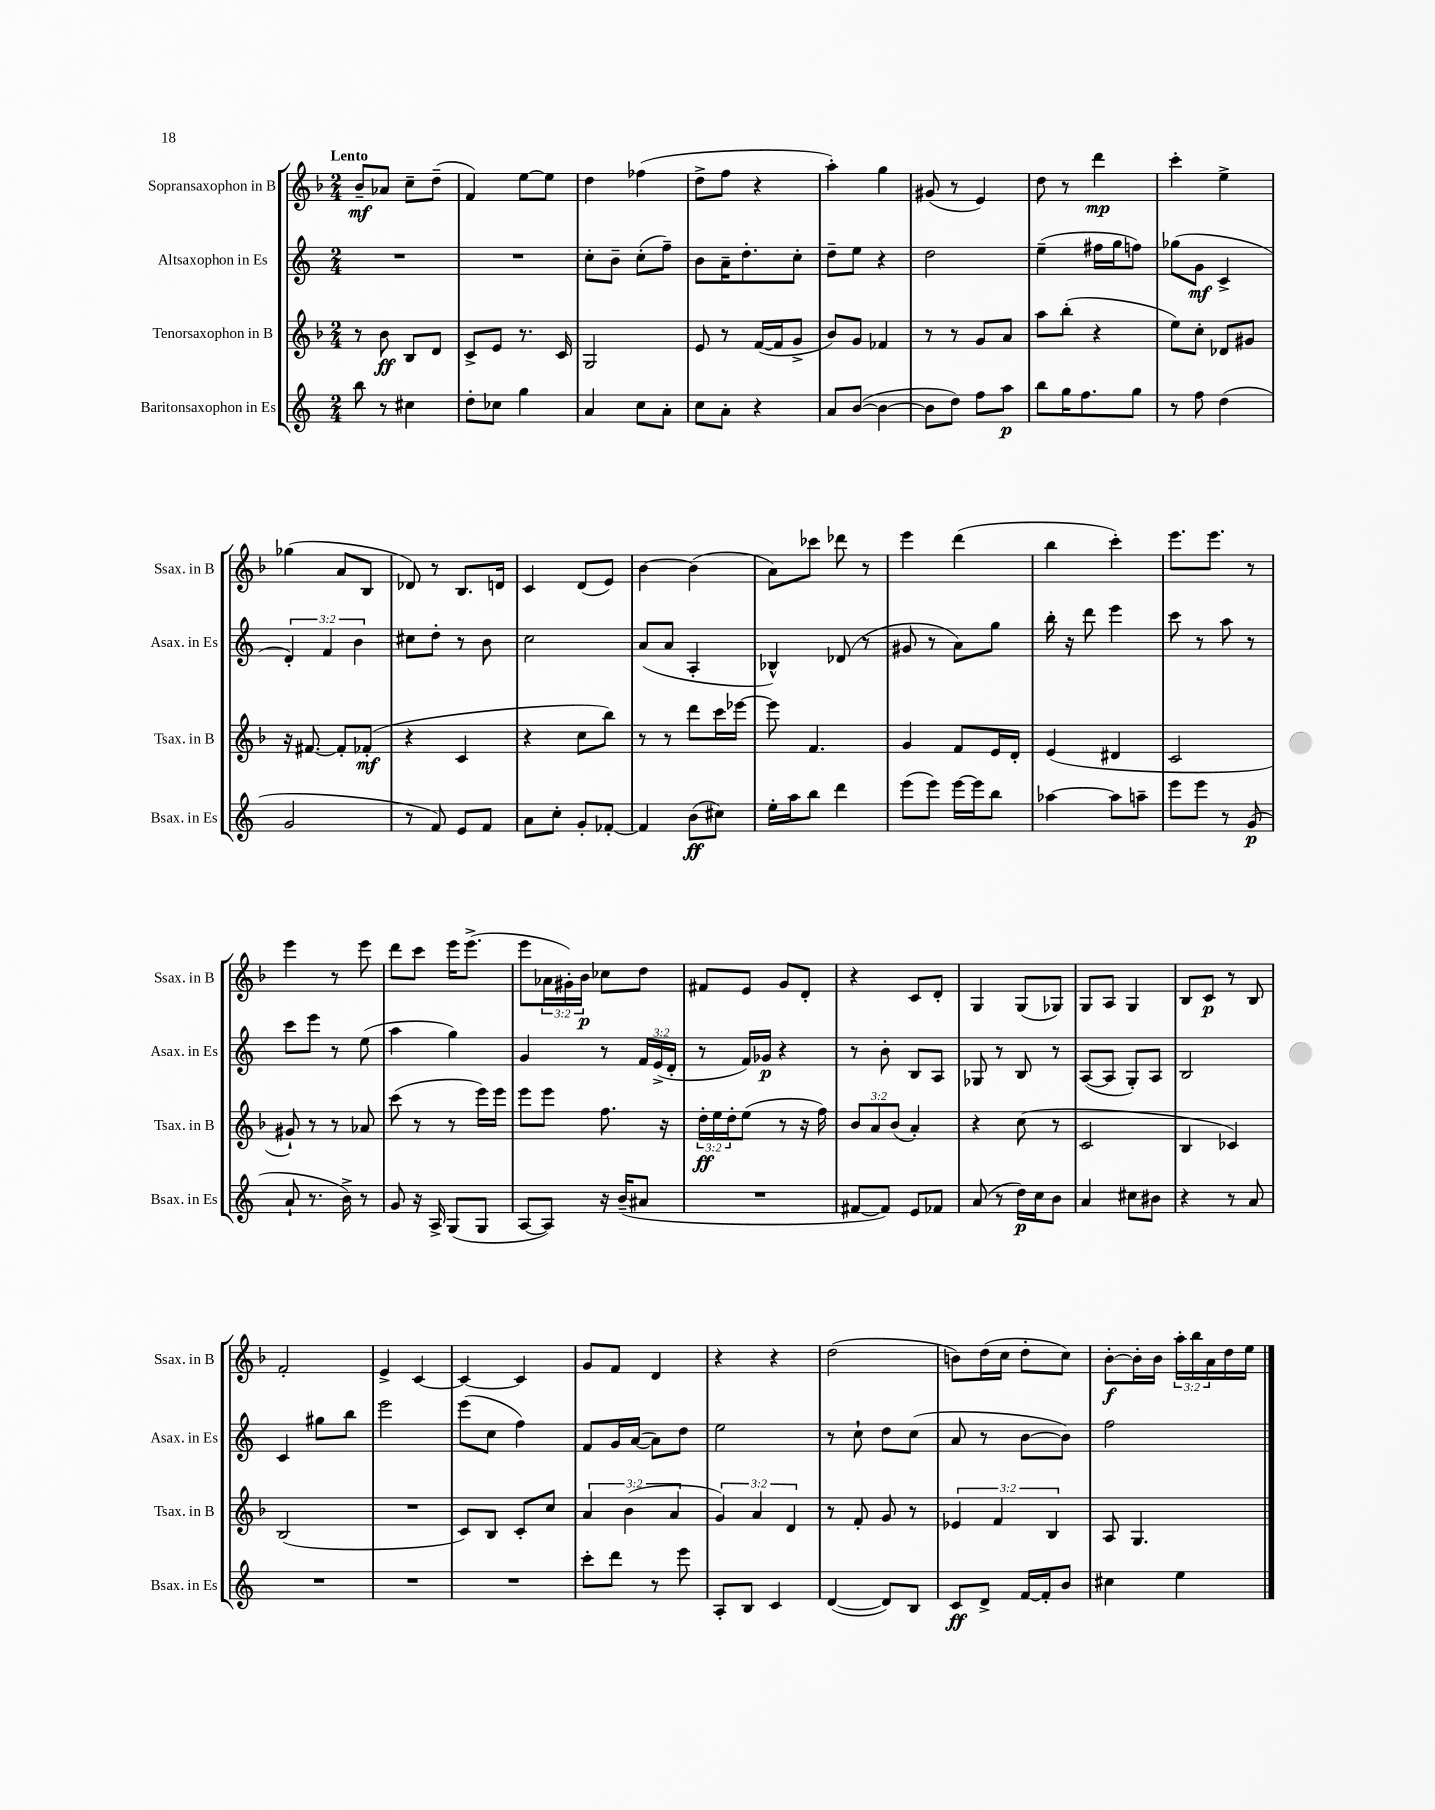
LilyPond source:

<<
\new StaffGroup <<
\new Staff = "s0" \with { instrumentName = "Sopransaxophon in B" shortInstrumentName = "Ssax. in B" } {
    \clef treble \key f \major \numericTimeSignature \time 2/4 \override Staff.TupletNumber.text = #tuplet-number::calc-fraction-text \tempo "Lento"
    bes'8--\mf aes'8 c''8-- d''8--( |
    f'4) e''8~ e''8 |
    d''4 fes''4( |
    d''8-> f''8 r4 |
    a''4-.) g''4 |
    gis'8( r8 e'4) |
    d''8 r8 d'''4\mp |
    c'''4-. e''4-> |
    ges''4( a'8 bes8 |
    des'8) r8 bes8. d'16 |
    c'4 d'8( e'8) |
    bes'4~ bes'4( |
    a'8) ces'''8 des'''8 r8 |
    e'''4 d'''4( |
    bes''4 c'''4-.) |
    e'''8. e'''8. r8 |
    e'''4 r8 e'''8 |
    d'''8 c'''8 e'''16 e'''8.->( |
    e'''8 \tuplet 3/2 { aes'16 gis'16-.) bes'16\p } ces''8 d''8 |
    fis'8 e'8 g'8 d'8-. |
    r4 c'8 d'8-. |
    g4 g8( ges8) |
    g8 a8 g4 |
    bes8 c'8\p r8 bes8 |
    f'2-. |
    e'4-> c'4~ |
    c'4~ c'4 |
    g'8 f'8 d'4 |
    r4 r4 |
    d''2( |
    b'8) d''16( c''16 d''8-. c''8) |
    bes'8~-.\f bes'16-. bes'16 \tuplet 3/2 { a''16-. bes''16 a'16 } d''16 e''16 \bar "|." |
}
\new Staff = "s1" \with { instrumentName = "Altsaxophon in Es" shortInstrumentName = "Asax. in Es" } {
    \clef treble \key c \major \numericTimeSignature \time 2/4 \override Staff.TupletNumber.text = #tuplet-number::calc-fraction-text
    R2 |
    R2 |
    c''8-. b'8-- c''8-.( f''8--) |
    b'8 a'16-- d''8.-. c''8-. |
    d''8-- e''8 r4 |
    d''2 |
    e''4--( fis''16 g''16 f''8) |
    ges''8( g'8\mf c'4-> |
    \tuplet 3/2 { d'4-.) f'4 b'4 } |
    cis''8 d''8-. r8 b'8 |
    c''2 |
    a'8( a'8 a4-. |
    bes4-^) des'8( r8 |
    gis'8 r8 a'8) g''8 |
    b''16-. r16 d'''8 e'''4 |
    c'''8 r8 a''8 r8 |
    c'''8 e'''8 r8 e''8( |
    a''4 g''4) |
    g'4 r8 \tuplet 3/2 { f'16 e'16->( d'16-. } |
    r8 f'16) ges'16\p r4 |
    r8 b'8-. b8 a8 |
    ges8 r8 b8 r8 |
    a8~( a8 g8-.) a8 |
    b2 |
    c'4 gis''8 b''8 |
    e'''2 |
    e'''8( c''8 f''4) |
    f'8 g'16 a'16~( a'8) d''8 |
    e''2 |
    r8 c''8-! d''8 c''8( |
    a'8 r8 b'8~ b'8) |
    f''2 \bar "|." |
}
\new Staff = "s2" \with { instrumentName = "Tenorsaxophon in B" shortInstrumentName = "Tsax. in B" } {
    \clef treble \key f \major \numericTimeSignature \time 2/4 \override Staff.TupletNumber.text = #tuplet-number::calc-fraction-text
    r8 bes'8\ff bes8 d'8 |
    c'8-> e'8 r8. c'16 |
    g2 |
    e'8 r8 f'16~( f'16 g'8-> |
    bes'8) g'8 fes'4 |
    r8 r8 g'8 a'8 |
    a''8 bes''8-.( r4 |
    e''8) c''8-. des'8 gis'8 |
    r16 fis'8.~ fis'8-. fes'8-.\mf( |
    r4 c'4 |
    r4 c''8 bes''8) |
    r8 r8 d'''8 c'''16 ees'''16~ |
    ees'''8 f'4. |
    g'4 f'8 e'16 d'16-. |
    e'4( dis'4 |
    c'2 |
    gis'8-!) r8 r8 aes'8 |
    c'''8( r8 r8 e'''16) e'''16 |
    e'''8 e'''8 f''8. r16 |
    \tuplet 3/2 { d''16-.\ff e''16 d''16-. } e''8( r8 r16 f''16) |
    \tuplet 3/2 { bes'8 a'8 bes'8( } a'4-.) |
    r4 c''8( r8 |
    c'2 |
    bes4 ces'4) |
    bes2( |
    R2 |
    c'8) bes8 c'8-. c''8 |
    \tuplet 3/2 { a'4 bes'4( a'4 } |
    \tuplet 3/2 { g'4) a'4 d'4 } |
    r8 f'8-. g'8 r8 |
    \tuplet 3/2 { ees'4 f'4 bes4 } |
    a8 g4. \bar "|." |
}
\new Staff = "s3" \with { instrumentName = "Baritonsaxophon in Es" shortInstrumentName = "Bsax. in Es" } {
    \clef treble \key c \major \numericTimeSignature \time 2/4
    b''8 r8 cis''4 |
    d''8-. ces''8 g''4 |
    a'4 c''8 a'8-. |
    c''8 a'8-. r4 |
    a'8 b'8~( b'4~ |
    b'8 d''8) f''8 a''8\p |
    b''8 g''16 f''8. g''8 |
    r8 f''8 d''4( |
    g'2 |
    r8 f'8) e'8 f'8 |
    a'8 c''8-. g'8-. fes'8~-. |
    fes'4 b'8\ff( cis''8) |
    e''16-. a''16 b''8 d'''4 |
    e'''8( e'''8) e'''16~ e'''16 b''8 |
    aes''4~ aes''8 a''8-- |
    e'''8 e'''8 r8 g'8\p( |
    a'8-! r8. b'16->) r8 |
    g'8 r16 a16-> g8( g8 |
    a8~ a8) r16 b'16--( ais'8 |
    R2 |
    fis'8~ fis'8) e'8 fes'8 |
    a'8( r8 d''16\p) c''16 b'8 |
    a'4 cis''8 bis'8 |
    r4 r8 a'8 |
    R2 |
    R2 |
    R2 |
    c'''8-. d'''8 r8 e'''8 |
    a8-. b8 c'4 |
    d'4~( d'8) b8 |
    c'8\ff d'8-> f'16~ f'16-. b'8 |
    cis''4 e''4 \bar "|." |
}
>>
>>
\layout { \context { \Score \remove "Bar_number_engraver" } }
